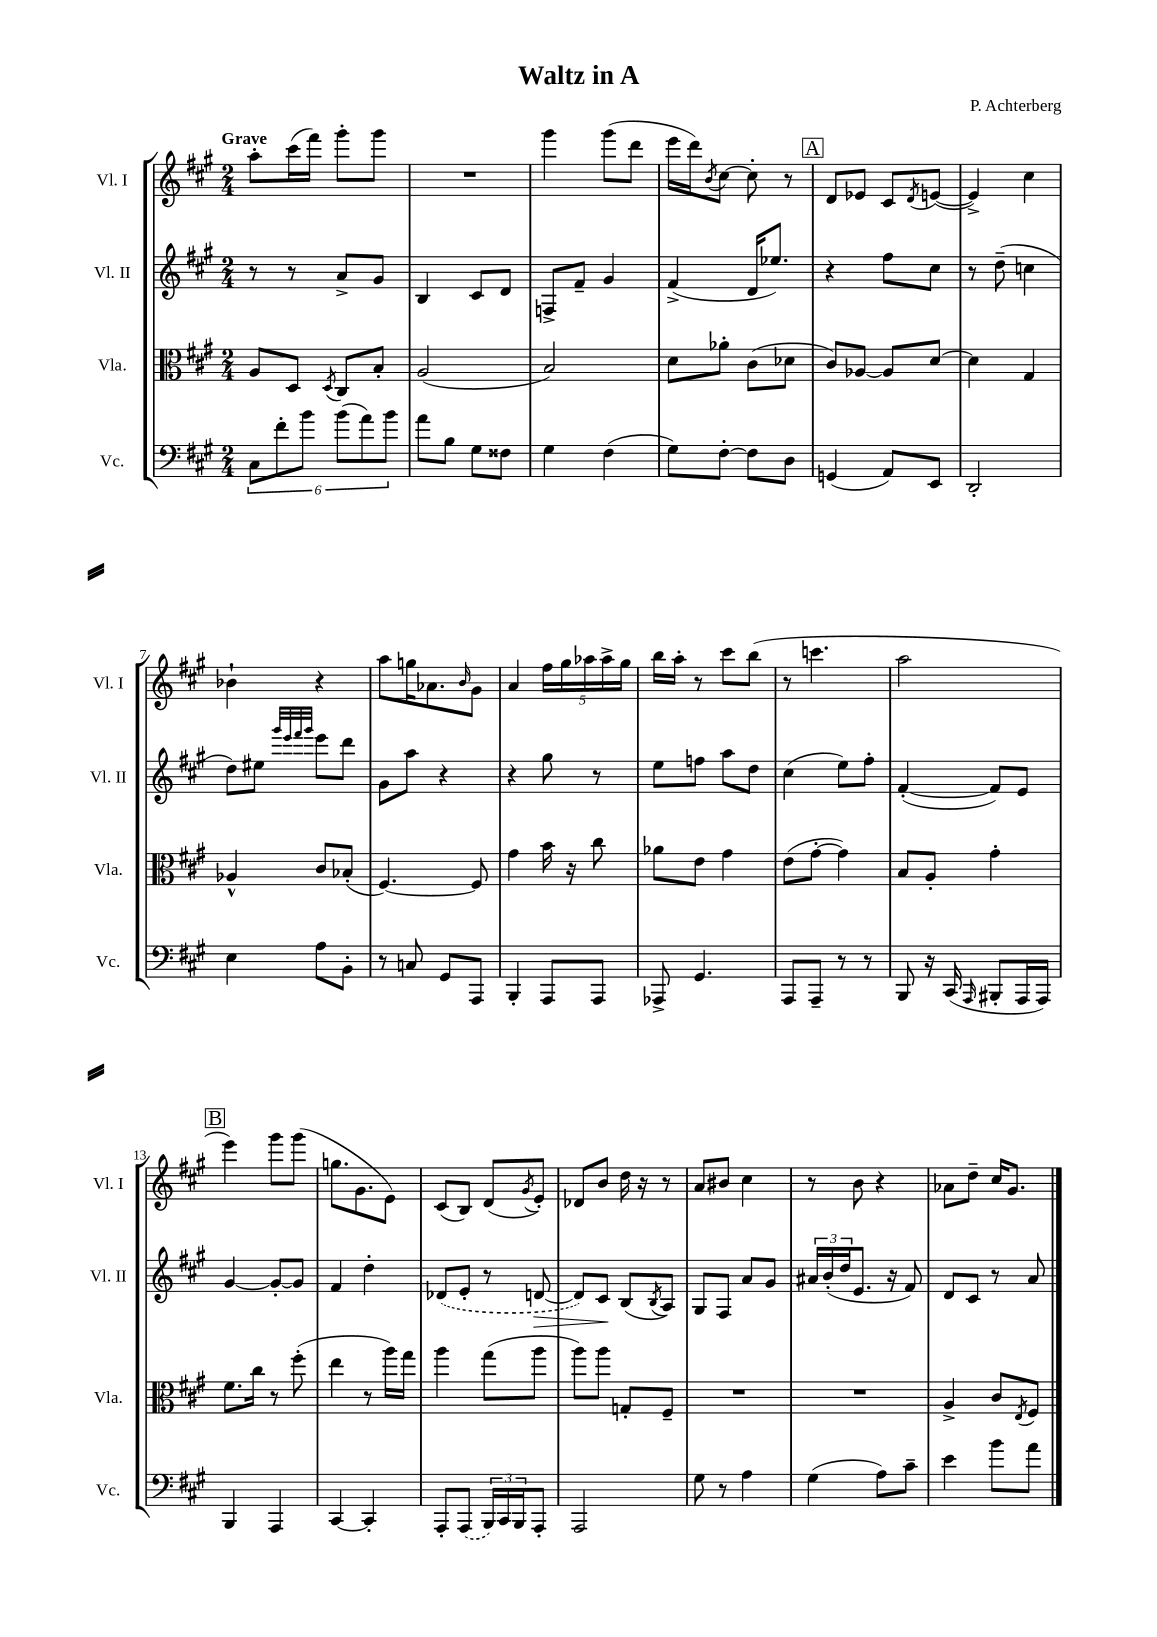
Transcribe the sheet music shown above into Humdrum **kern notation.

**kern	**kern	**kern	**kern
*staff4	*staff3	*staff2	*staff1
*clefF4	*clefC3	*clefG2	*clefG2
*k[f#c#g#]	*k[f#c#g#]	*k[f#c#g#]	*k[f#c#g#]
*M2/4	*M2/4	*M2/4	*M2/4
12C#\L	8A/L	8r	8aa'\L
12f#'\	.	.	.
.	8D/J	8r	(16ccc#\L
12b\J	.	.	.
.	.	.	16fff#\JJ)
.	8qD/	.	.
(12b\L	8C#/L	8a^/L	8ggg#'\L
12a\)	.	.	.
.	8B'/J	8g#/J	8ggg#\J
12b\J	.	.	.
=	=	=	=
8a\L	(2A/	4B/	2r
8B\J	.	.	.
8G#\L	.	8c#/L	.
8F##\J	.	8d/J	.
=	=	=	=
4G#\	2B/)	8F^/L	4ggg#\
.	.	8f#~/J	.
(4F#\	.	4g#/	(8ggg#\L
.	.	.	8ddd\J
=	=	=	=
8G#\L)	8d\L	(4f#^/	16eee\LL
.	.	.	16ddd\J)
.	.	.	8qb/
[8F#'\J	8a-'\J	.	[8cc#\J
8F#\]L	(8c#\L	16d/LK	8cc#'\]
.	.	8.ee-/J)	.
8D\J	8d-\J	.	8r
=	=	=	=
(4GG/	8c#/L)	4r	8d/L
.	[8A-/J	.	8e-/J
8AA/L)	8A-/]L	8ff#\L	8c#/L
.	.	.	8qd/
8EE/J	[8d/J	8cc#\J	([8e/J
=	=	=	=
2DD'/	4d\]	8r	4e^/])
.	.	(8dd~\	.
.	4G#/	4cc\	4cc#\
=	=	=	=
4E\	4A-^^/	8dd\L)	4b-`\
.	.	8ee#\J	.
.	.	32qqggg#/LLL	.
.	.	32qqeee/	.
.	.	32qqfff#/	.
.	.	32qqggg#/JJJ	.
8A\L	8c#/L	8eee\L	4r
8BB'\J	(8B-'/J	8ddd\J	.
=	=	=	=
8r	[4.F#/)	8g#\L	8aa\L
8C/	.	8aa\J	16gg\K
.	.	.	8.a-\
8GG#/L	.	4r	.
.	.	.	16qqb/
8AAA/J	8F#/]	.	8g#\J
=	=	=	=
4BBB'/	4g#\	4r	4a/
8AAA/L	16b\	8gg#\	20ff#\LL
.	.	.	20gg#\
.	16r	.	.
.	.	.	20aa-\
8AAA/J	8cc#\	8r	.
.	.	.	20aa-^\
.	.	.	20gg#\JJ
=	=	=	=
8AAA-^/	8a-\L	8ee\L	16bb\LL
.	.	.	16aa'\JJ
4.GG#/	8e\J	8ff\J	8r
.	4g#\	8aa\L	8ccc#\L
.	.	8dd\J	(8bb\J
=	=	=	=
8AAA/L	(8e\L	(4cc#\	8r
8AAA~/J	[8g#'\J	.	4.ccc\
8r	4g#\])	8ee\L)	.
8r	.	8ff#'\J	.
=	=	=	=
8BBB/	8B/L	([4f#'/	2aa\
16r	8A'/J	.	.
(16CC#/	.	.	.
16qqAAA/	.	.	.
8BBB#'/L	4g#'\	8f#/]L)	.
16AAA/L	.	8e/J	.
16AAA/JJ)	.	.	.
=	=	=	=
4BBB/	8.f#\L	[4g#/	4eee\)
.	16cc#\Jk	.	.
4AAA/	8r	8g#'/_L	8ggg#\L
.	(8ff#'\	8g#/]J	(8ggg#\J
=	=	=	=
[4CC#/	4ee\	4f#/	8.gg\L
.	.	.	8.g#\
4CC#'/]	8r	4dd'\	.
.	16aa\LL)	.	8e\J)
.	16gg#\JJ	.	.
=	=	=	=
8AAA'/L	4aa\	(8d-/L	(8c#/L
(8AAA/J	.	8e'/J	8B/J)
24BBB/LL)	(8gg#\L	8r	(8d/L
24CC#/	.	.	.
24BBB/J	.	.	.
.	.	.	8qg#/
8AAA'/J	8aa\J	[8d/	8e'/J)
=	=	=	=
2AAA/	8aa\L)	8d/]L)	8d-/L
.	8aa\J	8c#/J	8b/J
.	8G'/L	(8B/L	16dd\
.	.	.	16r
.	.	8qB/	.
.	8F#~/J	8A/J)	8r
=	=	=	=
8G#\	2r	8G#/L	8a/L
8r	.	8F#/J	8b#/J
4A\	.	8a/L	4cc#\
.	.	8g#/J	.
=	=	=	=
(4G#\	2r	24a#/LL	8r
.	.	(24b'/	.
.	.	24dd/J	.
.	.	8.e/J	8b\
8A\L)	.	.	4r
.	.	16r	.
8c#~\J	.	8f#/)	.
=	=	=	=
4e\	4A^/	8d/L	8a-\L
.	.	8c#/J	8dd~\J
8b\L	8c#/L	8r	16cc#/LK
.	.	.	8.g#/J
.	8qE/	.	.
8a\J	8F#/J	8a/	.
==	==	==	==
*-	*-	*-	*-
